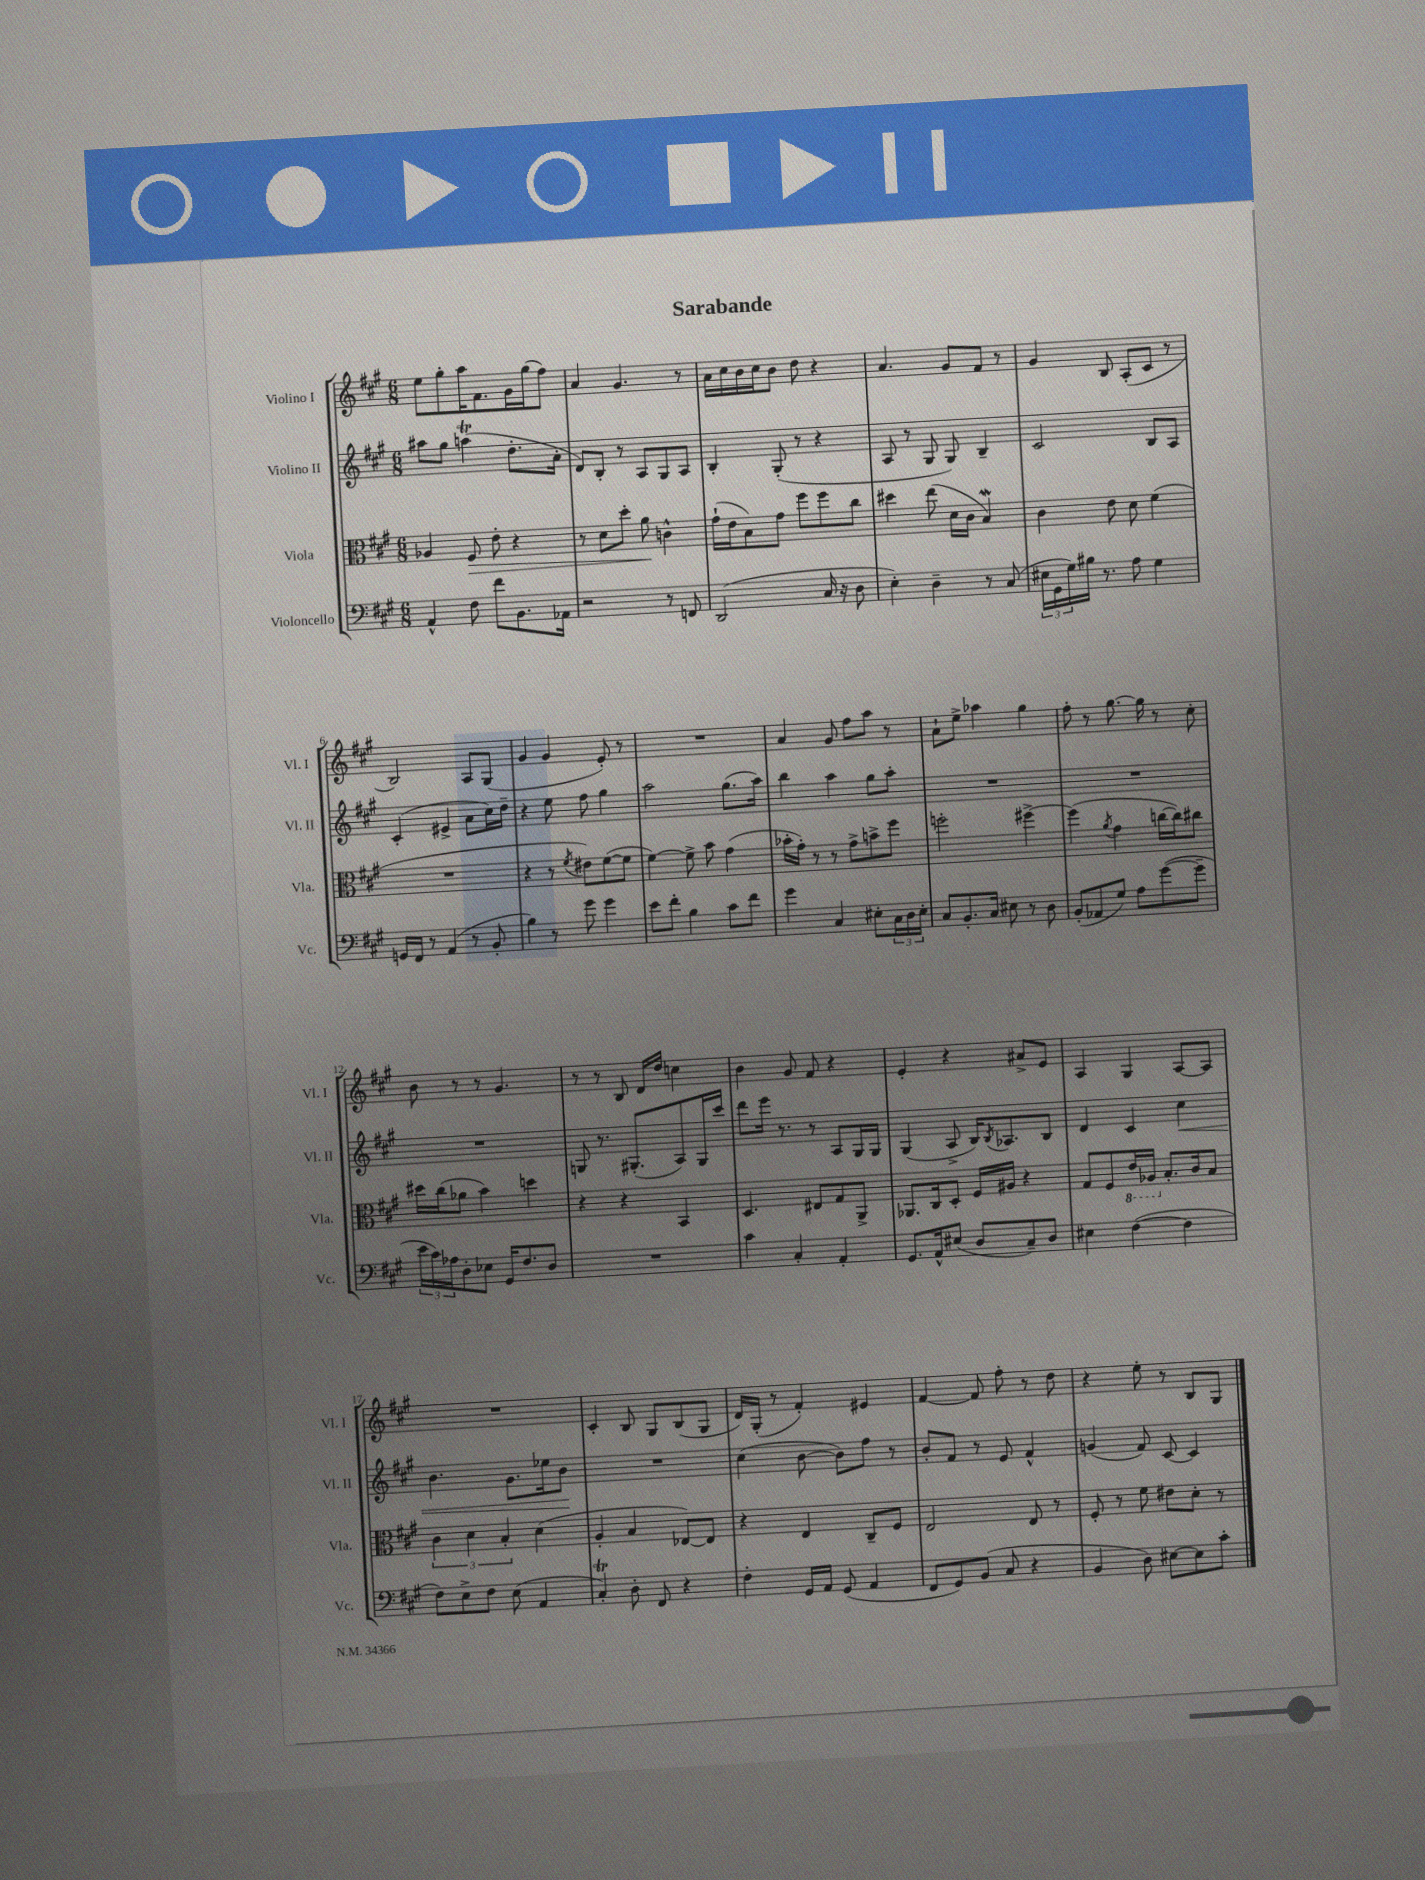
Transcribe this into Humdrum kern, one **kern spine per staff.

**kern	**kern	**kern	**kern
*staff4	*staff3	*staff2	*staff1
*clefF4	*clefC3	*clefG2	*clefG2
*k[f#c#g#]	*k[f#c#g#]	*k[f#c#g#]	*k[f#c#g#]
*M6/8	*M6/8	*M6/8	*M6/8
4AA^^/	4A-/	8aa#\L	8ee\L
.	.	8gg#\J	8gg#'\
8F#\	8F#/	(4aa\	16aa\K
.	.	.	8.f#\
8f#\L	8e'\	.	.
8.BB\	4r	8.dd'\L	16g#\L
.	.	.	(16gg#\J
.	.	.	8ff#\J)
16AA-\Jk	.	16a'\Jk	.
=	=	=	=
2r	8r	8d/L)	4a/
.	8d\L	8B'/J	.
.	8dd'\J	8r	4.g#/
.	8a\	8A/L	.
8r	4c^^\	8G#/	.
8FF/	.	8A/J	8r
=	=	=	=
(2DD/	(16g#`\LL	4B'/	16a\LL
.	16e\J	.	16cc#\
.	8B\)	.	16b\
.	.	.	16cc#\J
.	8g#\J	(8G#'/	8b\J
.	8ff#\L	8r	8dd\
16C#/	8ff#\	4r	4r
16r	.	.	.
8D\	8cc#\J	.	.
=	=	=	=
4E'\)	4dd#\	8A/	4.a/
.	.	8r	.
4D~\	(8ee\	8G#/	.
.	16d\LL	8G#/)	8g#/L
.	16c#\JJ	.	.
8r	4B/)	4B~/	8f#/J
(8C#/	.	.	8r
=	=	=	=
24E#\LL	4c#\	2c#/	4g#/
24GG#\	.	.	.
24G#\)	.	.	.
16B#\JJ	.	.	.
8.r	.	.	.
.	8e\	.	8B/
8A\	8d\	.	(8A'/L
4G#\	(4f#\	8B/L	8c#/J
.	.	8A/J	8r
=	=	=	=
16GG/LL	2.r	(4c#'/	2B/)
16FF#/JJ	.	.	.
8r	.	.	.
(4AA/	.	4e#^/	.
8r	.	8a\L	8A/L
8BB'/	.	16cc#\L)	(8G#/J
.	.	16dd~\JJ	.
=	=	=	=
4B\)	4r	4r	4g#/
8r	8r	8ee\	4g#/
.	8qf#/	.	.
8g#\	8e#\L)	8ff#\	.
4g#\	([8f#\	4gg#\	8e'/)
.	8f#\]J	.	8r
=	=	=	=
8e\L	[4f#\)	2aa\	2.r
8f#'\J	.	.	.
4B\	8f#^\]	.	.
.	8b\	.	.
8c#\L	(4g#\	(8.gg#\L	.
8f#\J	.	.	.
.	.	16aa\Jk)	.
=	=	=	=
4g#\	16b-'\LL	4bb\	4a/
.	16g#'\JJ)	.	.
.	8r	.	.
4C#/	8r	4aa\	8g#/
.	8g#^\L	.	8ff#\L
8E#'\L	8b^\	8gg#\L	8aa\J
24C#\L	8ff#\J	8aa'\J	8r
24D\	.	.	.
24E#'\JJ	.	.	.
=	=	=	=
8C#/L	2ff'\	2.r	8a`\L
8.BB'/	.	.	8ee^\J
.	.	.	4aa-\
16C#/Jk	.	.	.
8E#\	.	.	.
8r	[4ff#^\	.	4gg#\
8D\	.	.	.
=	=	=	=
(8BB'/L	(4ff#\]	2.r	8ff#'\
8AA-/	.	.	8r
.	8qa/	.	.
8G#/J)	4g#\	.	[8.gg#\
8A\L	.	.	.
.	.	.	16gg#\]
([8g#\	[16cc\LL	.	8r
.	16cc\]J)	.	.
8g#~\]J	8cc#\J	.	8cc#'\
=	=	=	=
24e\LL	16dd#\LL	2.r	8b\
24c#\)	.	.	.
.	(16cc#\J	.	.
24A-\J	.	.	.
8D'\	8a-\J	.	8r
8E-\J	4b\)	.	8r
16GG#/LK	.	.	4.g#/
8.F#/	.	.	.
.	4dd\	.	.
8D/J	.	.	.
=	=	=	=
2.r	4r	8G/	8r
.	.	8.r	8r
.	4r	.	8B/
.	.	(8.G#'/L	.
.	.	.	16d/LL
.	.	.	16dd/JJ
.	4BB/	8A/)	4cc\
.	.	16G#/L	.
.	.	16ccc#/JJ	.
=	=	=	=
4c#\	4.D/	8ddd\L	4b\
.	.	16eee\Jk	.
.	.	8.r	.
4C#'/	.	.	8g#/
.	8E#/L	8r	8f#/
4AA'/	8G#/	8A/L	4r
.	8AA^/J	16G#/L	.
.	.	16G#/JJ	.
=	=	=	=
8.GG#/L	8.AA-/L	(4G#/	4e'/
16AA^^/k	16C#/k	.	.
(8E#/J	8D'/J	8A^/	4r
8D/L	16F#/LL	16B/LK)	.
.	.	8qB/	.
.	16A#/JJ	8.A-/	.
8C#~/)	4r	.	8a#^/L
8D/J	.	8B/J	8e/J
=	=	=	=
4E#\	8G#/L	4d/	4A/
.	8F#/	.	.
([4F#\	16E/L	4c#/	4G#/
.	16AA-/JJ	.	.
.	8.B'/L	.	.
4F#\]	.	4cc#\	[8A/L
.	16c#/k	.	.
.	8B/J	.	8A/]J
=	=	=	=
8F#\L)	6c#\	4.b\	2.r
8E^\	.	.	.
.	6d\	.	.
8F#\J	.	.	.
.	6B'/	.	.
(8E\	.	8.g#\L	.
4AA/	(4d\	.	.
.	.	16ee-\k	.
.	.	8b\J	.
=	=	=	=
4C#'/)	4A'/	2.r	4c#'/
8D'\	4B/	.	8B/
8FF#/	.	.	8G#/L
4r	[8E-/L)	.	(8B/
.	8E-/]J	.	8G#/J
=	=	=	=
4F#'\	4r	(4cc#\	16d/LL)
.	.	.	(16G#'/JJ
.	.	.	8r
16GG#/LL	4E/	[8b\	4f#'/)
16AA/JJ	.	.	.
(8GG#/	.	8b\]L)	.
4AA/	8C#~/L	8ff#\J	4e#/
.	8F#/J	8r	.
=	=	=	=
8FF#/L	2E/	8b'/L	[4f#/
8GG#/)	.	8f#/J	.
(8BB/J	.	8r	8f#/]
8C#/	.	8e/	8ff#'\
4r	8E/	4f#^^/	8r
.	8r	.	8dd\
=	=	=	=
4BB/	8F#'/	(4g/	4r
.	8r	.	.
8D\)	8f#\	8f#/)	8ee'\
[8E#\L	8e#\L	[8c#/	8r
8E#\]	8d'\J	4c#/]	8B/L
8c#'\J	8r	.	8G#/J
==	==	==	==
*-	*-	*-	*-
